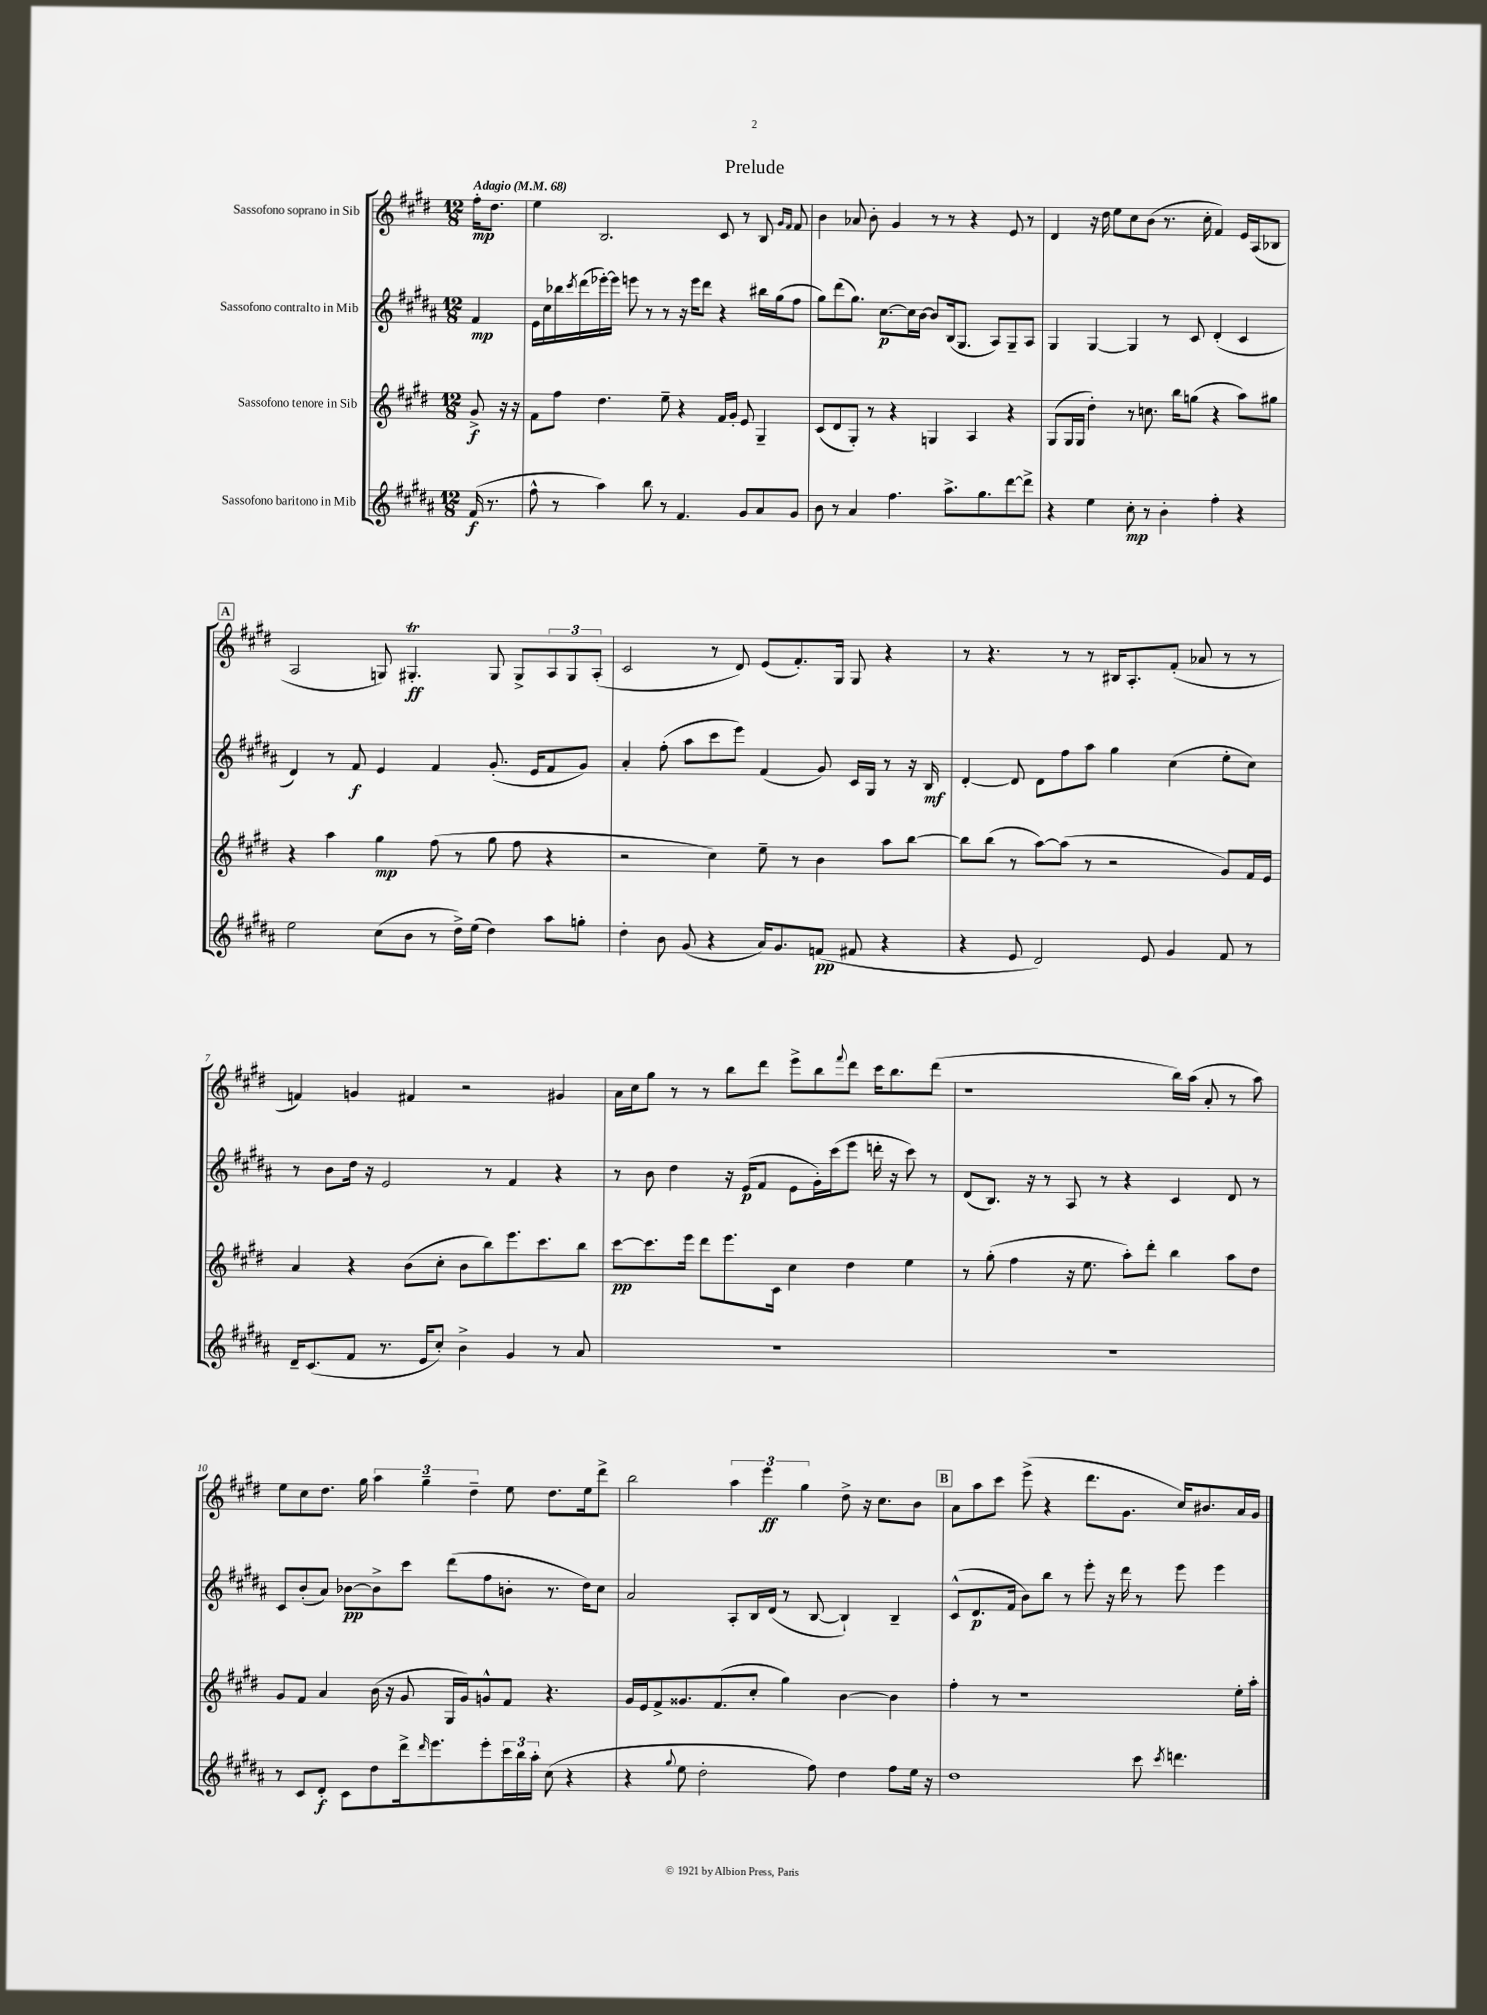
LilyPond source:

\header { title = "Prelude" }
<<
\new StaffGroup <<
\new Staff = "s0" \with { instrumentName = "Sassofono soprano in Sib" } {
    \clef treble \key e \major \numericTimeSignature \time 12/8 \partial 4 \tempo "Adagio" 4 = 68
    fis''16-.\mp dis''8. |
    e''4 b2. cis'8 r8 b8 \grace { gis'16 fis'16 } fis'8 |
    b'4 aes'8 b'8-. gis'4 r8 r8 r4 e'8 r8 |
    dis'4 r16 dis''16 e''8 cis''8 b'8( r8. cis''16-. fis'4) e'16 a16( bes8 |
    \mark \markup { \box "A" } a2 g8) gis4.-.\trill\ff gis8 gis8-> \tuplet 3/2 { a8 gis8 a8-.( } |
    cis'2 r8 dis'8) e'8( fis'8.-.) gis16 gis8 r4 |
    r8 r4. r8 r8 bis16 a8.-. fis'8-.( aes'8 r8 r8 |
    f'4) g'4 fis'4 r2 gis'4 |
    a'16 cis''16 gis''8 r8 r8 b''8 dis'''8 e'''8-> b''8 \appoggiatura { fis'''8 } dis'''8 cis'''16 b''8. dis'''8( |
    r1 b''16) a''16( a'8-. r8 a''8) |
    e''8 cis''8 dis''8. gis''16 \tuplet 3/2 { a''4 gis''4-- dis''4-- } e''8 dis''8. e''16 dis'''8-> |
    b''2 \tuplet 3/2 { a''4 e'''4\ff gis''4 } dis''8-> r16 cis''8. b'8 |
    \mark \markup { \box "B" } a'8 a''8 cis'''8 e'''8->( r4 dis'''8. gis'8. cis''16) bis'8. a'16 gis'16 \bar "|." |
}
\new Staff = "s1" \with { instrumentName = "Sassofono contralto in Mib" } {
    \clef treble \key b \major \numericTimeSignature \time 12/8 \partial 4
    fis'4\mp |
    e'16 cis''16 bes''16 \acciaccatura { cis'''8 } dis'''16( ees'''16~-.) ees'''16 e'''8 r8 r8 r16 e'''16 dis'''8 r4 bis''16 gis''16( fis''8 |
    gis''8) dis'''8( gis''8.) cis''8.~\p cis''16 b'16~ b'8 b16( gis8. ais8) gis8-- ais8 |
    gis4 gis4~ gis4 r8 cis'8 dis'4-.( cis'4 |
    \mark \markup { \box "A" } dis'4) r8 fis'8\f e'4 fis'4 gis'8.-.( e'16 fis'8 gis'8) |
    ais'4-. fis''8-.( ais''8 cis'''8 e'''8) fis'4( gis'8) cis'16 gis16 r8 r16 b16\mf |
    dis'4~-. dis'8 dis'8 fis''8 ais''8 gis''4 cis''4( e''8-. cis''8) |
    r8 b'8 dis''16 r16 e'2 r8 fis'4 r4 |
    r8 b'8 dis''4 r16 e'16\p( fis'8 e'8 gis'16-.) cis'''16( e'''8 d'''16-. r16 cis'''8) r8 |
    dis'8( b8.) r16 r8 ais8 r8 r4 cis'4 dis'8 r8 |
    cis'8 b'8-.( ais'8) bes'8~\pp bes'8-> cis'''8 dis'''8( fis''8 b'8-. r8. dis''16) cis''8 |
    ais'2 ais8-. b16 dis'16( r8 b8~ b4-!) b4-- |
    \mark \markup { \box "B" } cis'8-^( dis'8.\p fis'16 b'8) b''8 r8 e'''8-. r16 dis'''16 r8 e'''8 e'''4 \bar "|." |
}
\new Staff = "s2" \with { instrumentName = "Sassofono tenore in Sib" } {
    \clef treble \key e \major \numericTimeSignature \time 12/8 \partial 4
    gis'8->\f r16 r16 |
    fis'8 fis''8 dis''4. e''8-- r4 fis'16 gis'16-. e'8 gis4-- |
    cis'8( dis'8 gis8-.) r8 r4 g4 a4 r4 |
    gis8( gis16 gis16 dis''4-.) r8 c''8. b''16 g''8( r4 a''8) gis''8 |
    \mark \markup { \box "A" } r4 a''4 gis''4\mp fis''8( r8 gis''8 fis''8 r4 |
    r2 cis''4) e''8-- r8 b'4 a''8 b''8~ |
    b''8 b''8( r8 a''8~) a''8( r8 r2 gis'8) fis'16 e'16 |
    a'4 r4 b'8( cis''8-. b'8 b''8) e'''8. cis'''8. b''8 |
    cis'''8~\pp cis'''8. e'''16 dis'''8 e'''8. cis'16 cis''4 dis''4 e''4 |
    r8 gis''8-.( fis''4 r16 e''8. a''8-.) dis'''8-. b''4 a''8 dis''8 |
    gis'8 fis'8 a'4 b'16( r16 gis'8 gis16 gis'16) g'8-^ fis'8 r4. |
    gis'16 e'16 fis'8-> gisis'8. fis'8.( cis''8-. gis''4) b'4~ b'4 |
    \mark \markup { \box "B" } fis''4-. r8 r1 e''16-. a''16-. \bar "|." |
}
\new Staff = "s3" \with { instrumentName = "Sassofono baritono in Mib" } {
    \clef treble \key b \major \numericTimeSignature \time 12/8 \partial 4
    fis'16\f( r8. |
    fis''8-^ r8 ais''4) b''8 r8 fis'4. gis'8 ais'8 gis'8 |
    b'8 r8 ais'4 fis''4. ais''8.-> gis''8. dis'''8~ dis'''8-> |
    r4 e''4 cis''8-.\mp r8 b'4-. fis''4-. r4 |
    \mark \markup { \box "A" } e''2 cis''8( b'8 r8 dis''16->) e''16( dis''4) ais''8 g''8-. |
    dis''4-. b'8 gis'8( r4 ais'16) gis'8. f'8\pp( fis'8 r4 |
    r4 e'8 dis'2) e'8 gis'4 fis'8 r8 |
    dis'16-- cis'8.( fis'8 r8. e'16 cis''8-.) b'4-> gis'4 r8 ais'8 |
    R1. |
    R1. |
    r8 cis'8 dis'8-.\f cis'8 dis''8 dis'''16-> \grace { dis'''16 } e'''8. e'''8-. \tuplet 3/2 { cis'''16 b''16 ais''16-. } cis''8( r4 |
    r4 \appoggiatura { gis''8 } e''8 dis''2-. fis''8) dis''4 fis''8 e''16 r16 |
    \mark \markup { \box "B" } dis''1 cis'''8 \acciaccatura { cis'''8 } d'''4. \bar "|." |
}
>>
>>
